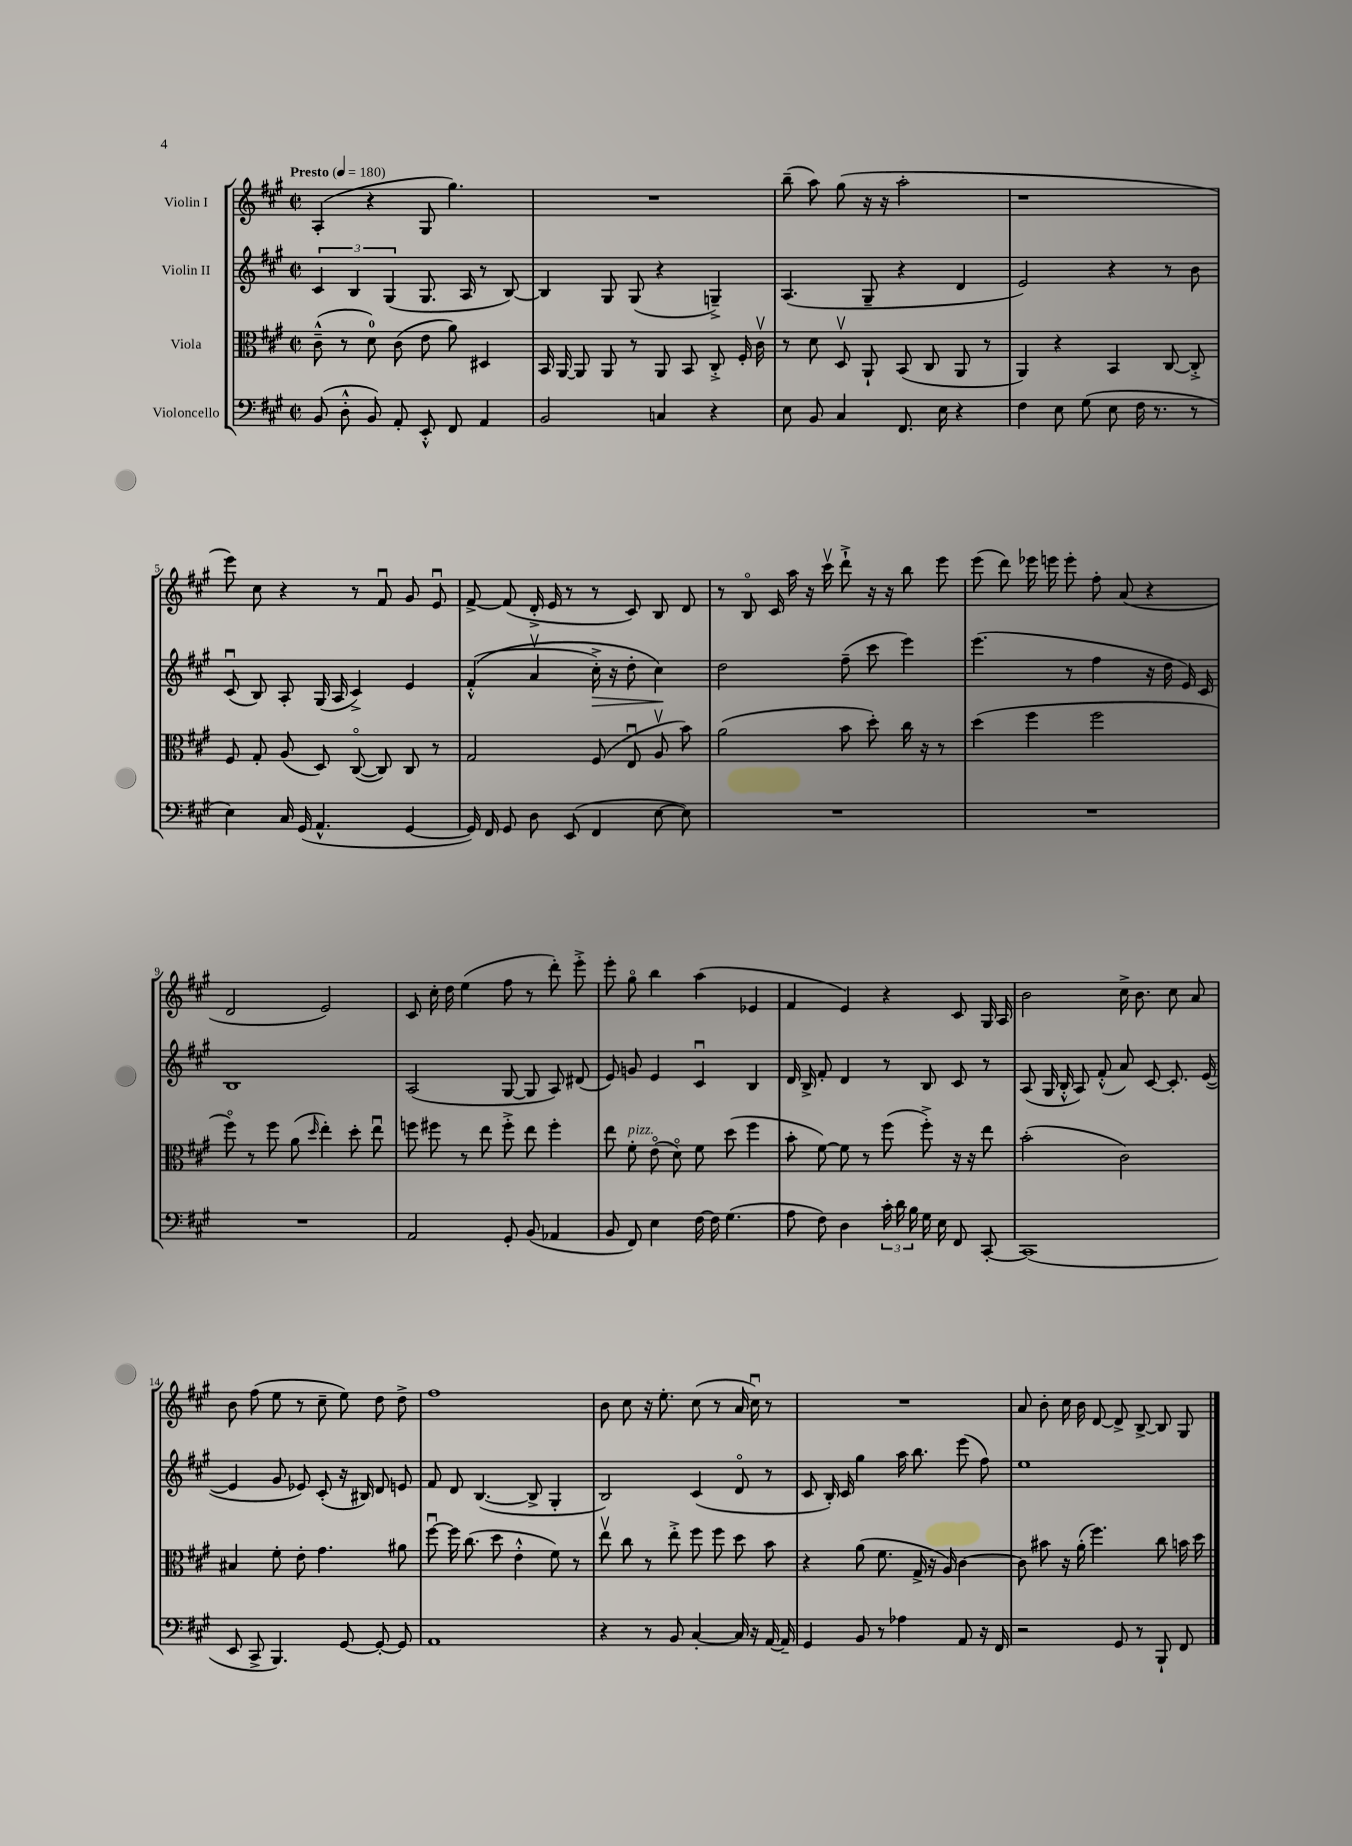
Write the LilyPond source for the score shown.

<<
\new StaffGroup <<
\new Staff = "s0" \with { instrumentName = "Violin I" } {
    \clef treble \key a \major \defaultTimeSignature \time 2/2 \tempo "Presto" 4 = 180
    \autoBeamOff a4-.( r4 gis8 gis''4.) |
    R1 |
    b''8--( a''8) gis''8( r16 r16 a''2-. |
    r1 |
    e'''8) cis''8 r4 r8 fis'8\downbow gis'8 e'8\downbow |
    fis'8~-> fis'8( d'16-.-> e'16 r8 r8 cis'8) b8 d'8 |
    r8 b8\flageolet cis'16 a''16 r16 cis'''16\upbow d'''8-!-> r16 r16 b''8 e'''8 |
    e'''8( d'''8) ees'''16 e'''16 e'''8-. fis''8-. a'8( r4 |
    d'2 e'2) |
    cis'8 cis''16-. d''16 e''4( fis''8 r8 d'''8-.) e'''8-.-> |
    e'''8-. gis''8\flageolet b''4 a''4( ees'4 |
    fis'4 e'4) r4 cis'8 gis16 a16 |
    b'2 cis''16-> b'8. cis''8 a'8 |
    b'8 fis''8( e''8 r8 cis''8-- e''8) d''8 d''8-> |
    fis''1 |
    b'8 cis''8 r16 e''8.-. cis''8( r8 a'16 cis''16\downbow) r8 |
    R1 |
    a'8 b'8-. cis''16 b'16 d'8~ d'8-> b8~-> b8 gis8 \bar "|." |
}
\new Staff = "s1" \with { instrumentName = "Violin II" } {
    \clef treble \key a \major \defaultTimeSignature \time 2/2
    \autoBeamOff \tuplet 3/2 { cis'4 b4 gis4( } gis8. a16 r8 b8~) |
    b4 gis8 gis8( r4 g4--->) |
    a4.( gis8-- r4 d'4 |
    e'2) r4 r8 b'8 |
    cis'8\downbow( b8) a8-. gis16( a16 cis'4->) e'4 |
    fis'4-.-^(\( a'4\upbow cis''16-.->\>) r16 d''8-. cis''4\!\) |
    d''2 fis''8--( cis'''8 e'''4) |
    e'''4.( r8 fis''4 r16 d''16 e'16) cis'16 |
    b1 |
    a2( gis8~ gis8 a8) dis'8( |
    e'8) g'8 e'4 cis'4\downbow b4 |
    d'16 b16-> fis'8-. d'4 r8 b8 cis'8 r8 |
    a8( gis16 b16-.-^ a8) fis'8-.-^( a'8) cis'8~ cis'8.-. e'16~( |
    e'4 gis'8 ees'8) cis'8-.( r16 bis16) d'8 e'8 |
    fis'8 d'8 b4.~( b8-> gis4-. |
    b2) cis'4( d'8\flageolet r8 |
    cis'8 b16-.) cis'16 gis''4 a''16 b''8. e'''8( fis''8) |
    e''1 \bar "|." |
}
\new Staff = "s2" \with { instrumentName = "Viola" } {
    \clef alto \key a \major \defaultTimeSignature \time 2/2
    \autoBeamOff cis'8---^( r8 d'8-0) cis'8( e'8 a'8) dis4 |
    b,16 a,16~ a,8 a,8 r8 a,8 b,8 cis8-.-> fis16-. cis'16\upbow |
    r8 d'8 d8\upbow a,8-! b,8( cis8 a,8 r8 |
    a,4) r4 b,4 cis8~ cis8-.-> |
    fis8 gis8-. a8( d8) cis8~\flageolet( cis8) cis8 r8 |
    gis2 fis8( e8\downbow a8\upbow b'8) |
    a'2( b'8 d''8-.) cis''16 r16 r8 |
    d''4( fis''4 fis''2 |
    fis''8\flageolet) r8 fis''8 a'8( \grace { d''16 } e''4-.) d''8-. e''8\downbow |
    f''8 fis''8 r8 e''8 fis''8-.-> e''8 fis''4-. |
    e''8 fis'8-.^\markup { \italic "pizz." } e'8\flageolet( d'8\flageolet) fis'8 d''8( fis''4 |
    b'8-. fis'8~) fis'8 r8 fis''8( fis''8-.->) r16 r16 e''8 |
    b'2-.( cis'2) |
    bis4 fis'8-. e'8-. gis'4. ais'8 |
    fis''8~\downbow fis''16 cis''8.( d''8 e'4-.-^ fis'8) r8 |
    e''8\upbow cis''8 r8 e''8-.-> fis''8 fis''8 d''8 b'8 |
    r4 a'8( fis'8. gis16-> r16 a16) cis'4~ |
    cis'8 bis'8 r16 a'16-.( fis''4.) cis''8 b'16 d''16 \bar "|." |
}
\new Staff = "s3" \with { instrumentName = "Violoncello" } {
    \clef bass \key a \major \defaultTimeSignature \time 2/2
    \autoBeamOff b,8( d8-.-^ b,8) a,8-. e,8-.-^ fis,8 a,4 |
    b,2 c4 r4 |
    e8 b,8 cis4 fis,8. e16 r4 |
    fis4 e8 gis8( e8 fis16 r8. r8 |
    e4) cis16 gis,16( a,4.-^ gis,4~ |
    gis,16) fis,16 gis,8 d8 e,8( fis,4 e8~ e8) |
    R1 |
    R1 |
    R1 |
    a,2 gis,8-. b,8( aes,4 |
    b,8 fis,8) e4 fis16~ fis16 gis4.( |
    a8 fis8) d4 \tuplet 3/2 { cis'16-. d'16 b16 } gis16 e16 fis,8 cis,8~-. |
    cis,1( |
    e,8 cis,8-> b,,4.) gis,8~ gis,8~-. gis,8 |
    a,1 |
    r4 r8 b,8 cis4~-. cis16 r16 a,16~ a,16-- |
    gis,4 b,8 r8 aes4 a,8 r16 fis,16 |
    r2 gis,8 r8 b,,8-! fis,8 \bar "|." |
}
>>
>>
